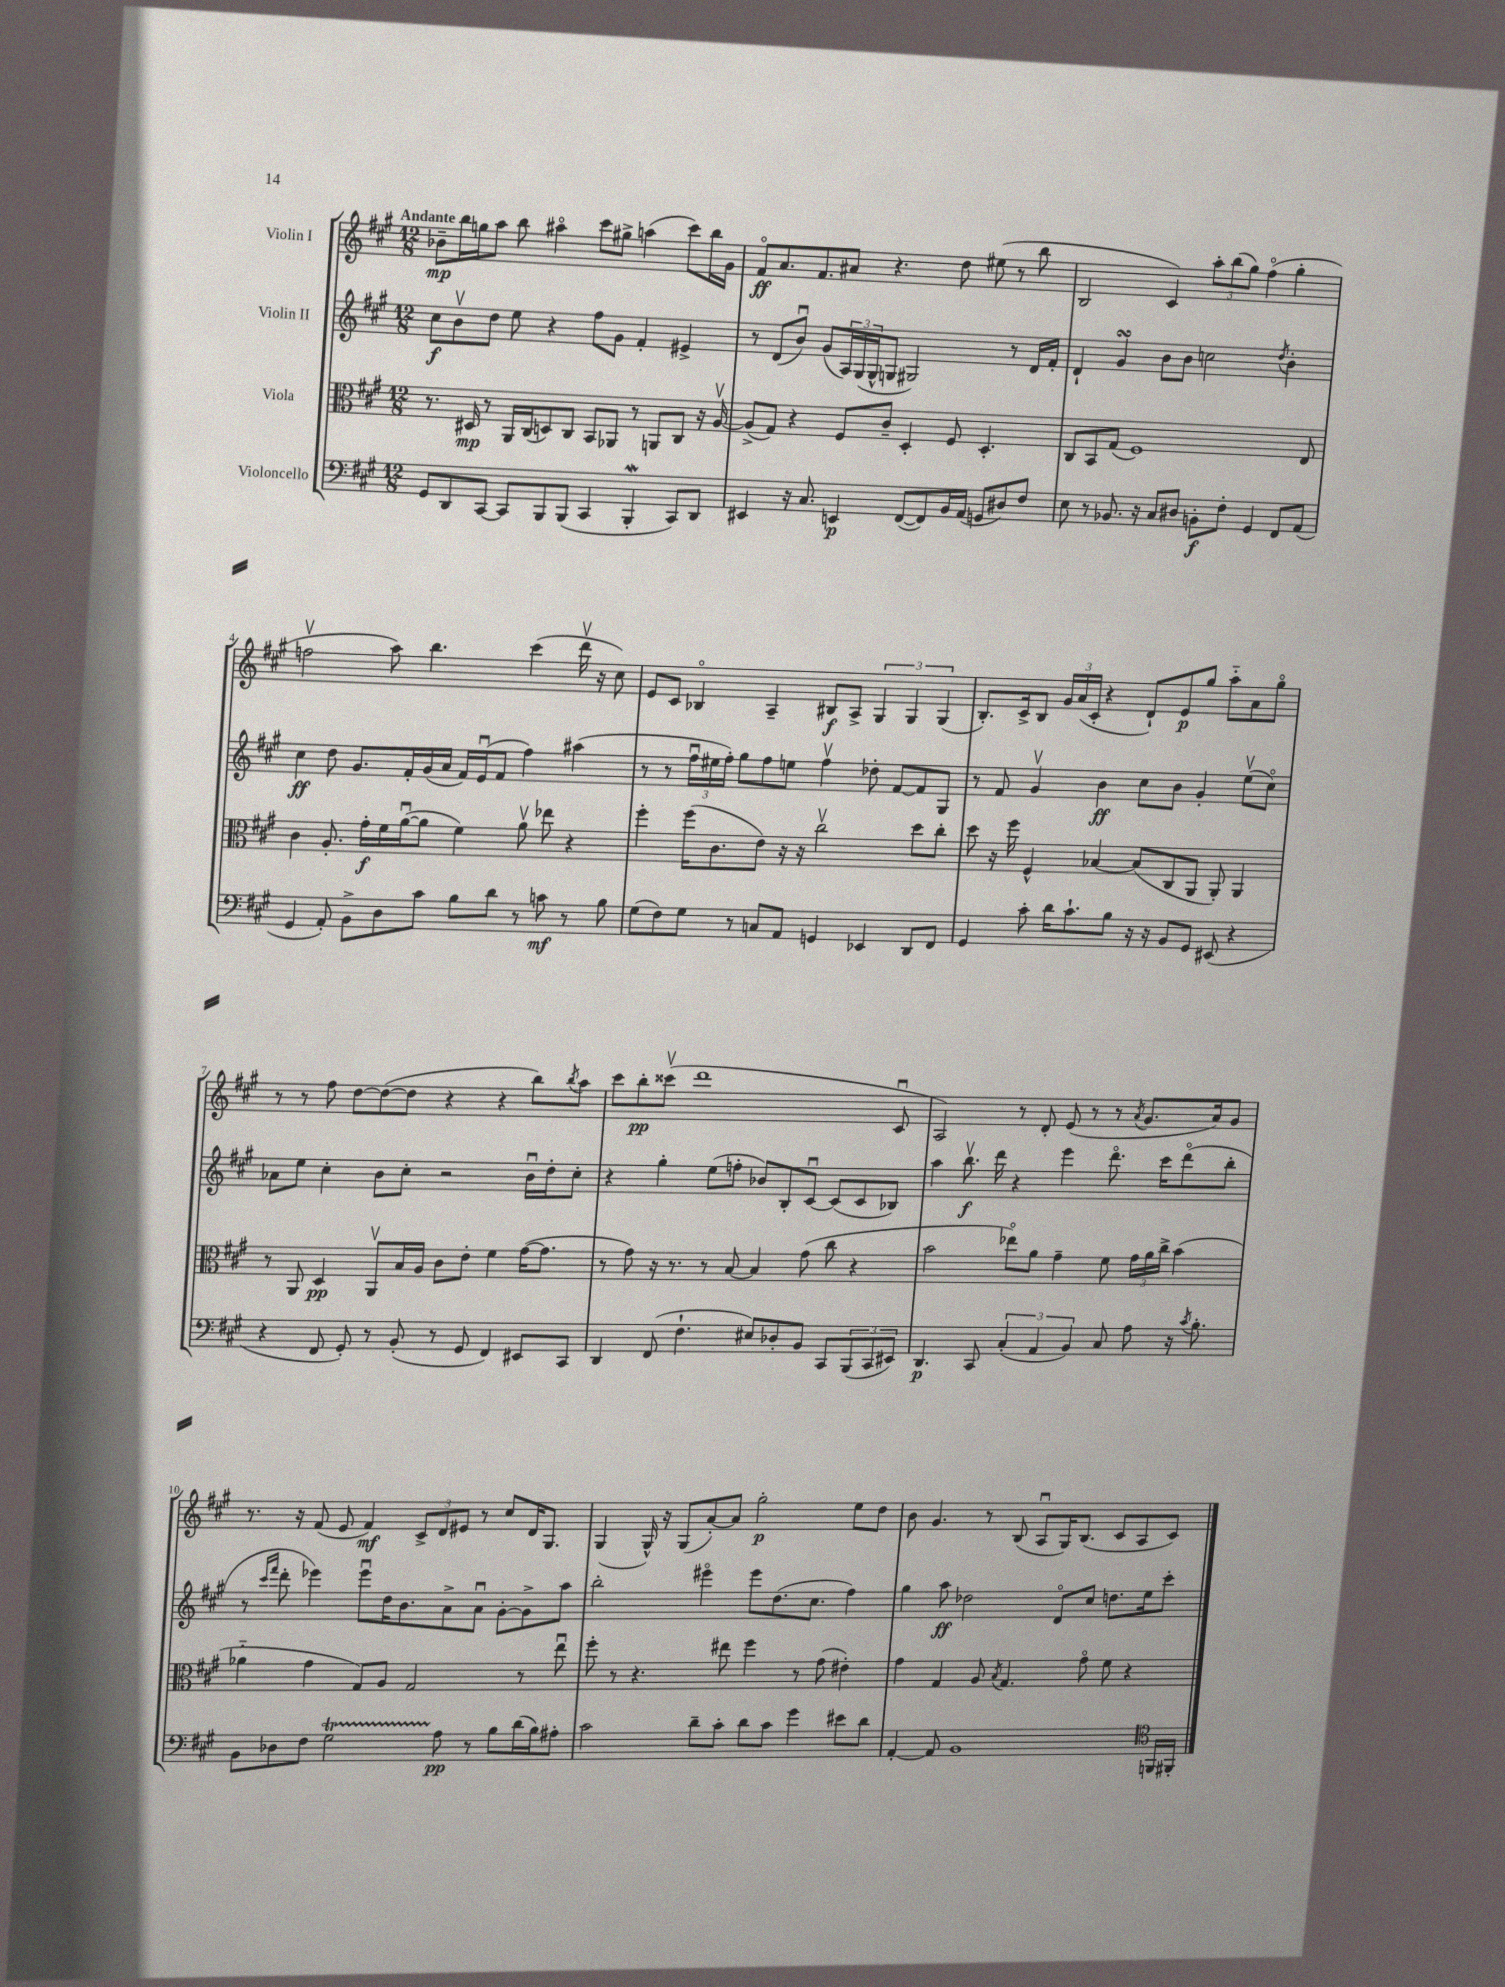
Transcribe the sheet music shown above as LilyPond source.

<<
\new StaffGroup <<
\new Staff = "s0" \with { instrumentName = "Violin I" } {
    \clef treble \key a \major \numericTimeSignature \time 12/8 \tempo "Andante"
    bes'8--\mp b''16 g''16 a''8 b''8 ais''4\flageolet cis'''8 gis''8-> a''4( cis'''8) b''16 gis'16 |
    fis'8\flageolet\ff a'8. fis'8. ais'8 r4. d''8 eis''8( r8 b''8 |
    b2 cis'4) \tuplet 3/2 { a''8-. b''8( gis''8) } fis''4\flageolet( gis''4-. |
    f''2\upbow a''8) b''4. cis'''4( d'''16\upbow r16 cis''8) |
    e'8 cis'8 bes4\flageolet a4-- bis8\f a8-> \tuplet 3/2 { gis4 gis4 gis4( } |
    b8.-.) cis'16-> b8 \tuplet 3/2 { gis'16 a'16( cis'16-. } r4 d'8-!) e'8\p gis''8 a''8-_ a'8 gis''8\flageolet |
    r8 r8 fis''8 d''8~ d''8~( d''8 r4 r4 b''8) \acciaccatura { b''8 } a''8 |
    cis'''8 b''8-.\pp cisis'''8\upbow( d'''1 cis'8\downbow |
    a2) r8 d'8-. e'8( r8 r8 \acciaccatura { a'8 } gis'8. a'16) gis'8 |
    r8. r16 fis'8( e'8 fis'4\mf) \tuplet 3/2 { cis'8-> d'8 eis'8 } r8 cis''8 d'16 gis8. |
    gis4( gis16-^) r16 gis8( a'8~-.) a'8 gis''2-.\p e''8 d''8 |
    b'8 gis'4. r8 b8( a8\downbow gis16) b8.( cis'8 a8 cis'8) \bar "|." |
}
\new Staff = "s1" \with { instrumentName = "Violin II" } {
    \clef treble \key a \major \numericTimeSignature \time 12/8
    cis''8\f b'8\upbow d''8 e''8 r4 fis''8 gis'8 fis'4-. eis'4-> |
    r8 d'8( b'8\downbow) gis'8( \tuplet 3/2 { a16) gis16( gis16-^ } g8 gis2) r8 d'16 fis'16-. |
    d'4-! gis'4\turn b'8 b'8 c''2 \acciaccatura { d''8 } b'4-. |
    cis''4\ff d''8 gis'8. fis'16-. gis'16( a'16 fis'16) e'16\downbow( fis'8 fis''4) ais''4( |
    r8 r8 \tuplet 3/2 { fis''16\downbow eis''16 fis''16-.) } gis''8 fis''8 e''8 fis''4\upbow des''8-. fis'8~ fis'8 gis8 |
    r8 fis'8 gis'4\upbow b'4\ff cis''8 b'8 gis'4-. e''8\upbow( cis''8\flageolet) |
    aes'8 e''8 cis''4-. b'8 cis''8-. r2 b'16\downbow d''16-. cis''8-. |
    r4 gis''4-. e''8( f''8-. bes'8) b8-. cis'8~\downbow cis'8( cis'8 bes8) |
    a''4 b''8.\upbow\f d'''16 r4 e'''4 d'''8.\flageolet cis'''16 d'''8\flageolet( b''8-. |
    r8 \grace { cis'''16 fis'''16 } d'''8-. ees'''4) ees'''8\downbow d''16 b'8. a'8-> a'8\downbow gis'8~-. gis'8-> a''8 |
    b''2-. eis'''4\flageolet eis'''8 d''8.( cis''8. fis''4) |
    gis''4 a''8\ff des''2 d'8\flageolet cis''8 d''8. e''16 cis'''8-. \bar "|." |
}
\new Staff = "s2" \with { instrumentName = "Viola" } {
    \clef alto \key a \major \numericTimeSignature \time 12/8
    r8. dis16\mp r8 a,16 cis16( d8) cis8 b,8 aes,8 r8 a,8 cis8 r16 a16~\upbow |
    a8->( gis8) r4 fis8 cis'8-- d4-. fis8 d4.-. |
    cis8 b,8 gis8( fis1) e8 |
    cis'4 a8.-. gis'16-.\f fis'16 a'16~\downbow( a'8 fis'4) a'8\upbow ees''8 r4 |
    fis''4-. fis''16( cis'8. e'8) r16 r16 cis''2\upbow d''8 cis''8-. |
    d''8 r16 fis''16 fis4-^ bes4~ bes8( cis8 a,8 a,8-.) a,4 |
    r8 a,8 d4\pp a,8\upbow b16 a16 cis'8 e'8-. fis'4 gis'16~( gis'8. |
    r8 gis'8) r16 r8. r8 b8~ b4 gis'8( cis''8 r4 |
    b'2 ees''8\flageolet) a'8 gis'4-- fis'8 \tuplet 3/2 { gis'16 a'16 cis''16-> } b'4( |
    aes'4-_ gis'4 gis8) a8 gis2 r8 e''8\downbow |
    fis''8-. r8 r4. eis''8 fis''4 r8 gis'8( eis'4-.) |
    gis'4 gis4 a8 \acciaccatura { b8 } gis4. gis'8\flageolet fis'8 r4 \bar "|." |
}
\new Staff = "s3" \with { instrumentName = "Violoncello" } {
    \clef bass \key a \major \numericTimeSignature \time 12/8
    gis,8 d,8 cis,8~ cis,8 b,,8 b,,8( cis,4 b,,4-.\mordent cis,8) d,8 |
    eis,4 r16 cis8. e,4\p fis,8~( fis,8) b,16 a,16( g,8 dis8) fis8 |
    e8 r8 bes,8. r16 cis8 dis8 b,8-.\f fis8-. gis,4 fis,8 a,8( |
    gis,4 a,8-.) b,8-> d8 cis'8 b8 d'8 r8 c'8\mf r8 b8 |
    gis8( fis8) gis8 r8 c8 a,8 g,4 ees,4 d,8 fis,8 |
    gis,4 cis'8-. d'16 cis'8.-! b8 r16 r16 b,8 gis,8 eis,8( r4 |
    r4 fis,8 gis,8-.) r8 b,8-.( r8 gis,8 fis,4) eis,8 cis,8 |
    d,4 fis,8( fis4.-! eis8) des8-. b,8 cis,8 \tuplet 3/2 { b,,8( cis,8 eis,8) } |
    d,4.\p cis,8 \tuplet 3/2 { cis4-.( a,4 b,4) } cis8 a8 r16 \acciaccatura { cis'8 } b8.-. |
    b,8 des8 fis8 gis2\startTrillSpan a8\stopTrillSpan\pp r8 b8 d'16( b16) ais8-. |
    cis'2 d'8-- cis'8-. d'8 cis'8 gis'4 eis'8 d'8 |
    a,4~-. a,8 b,1 \clef tenor f,16 fis,16-. \bar "|." |
}
>>
>>
